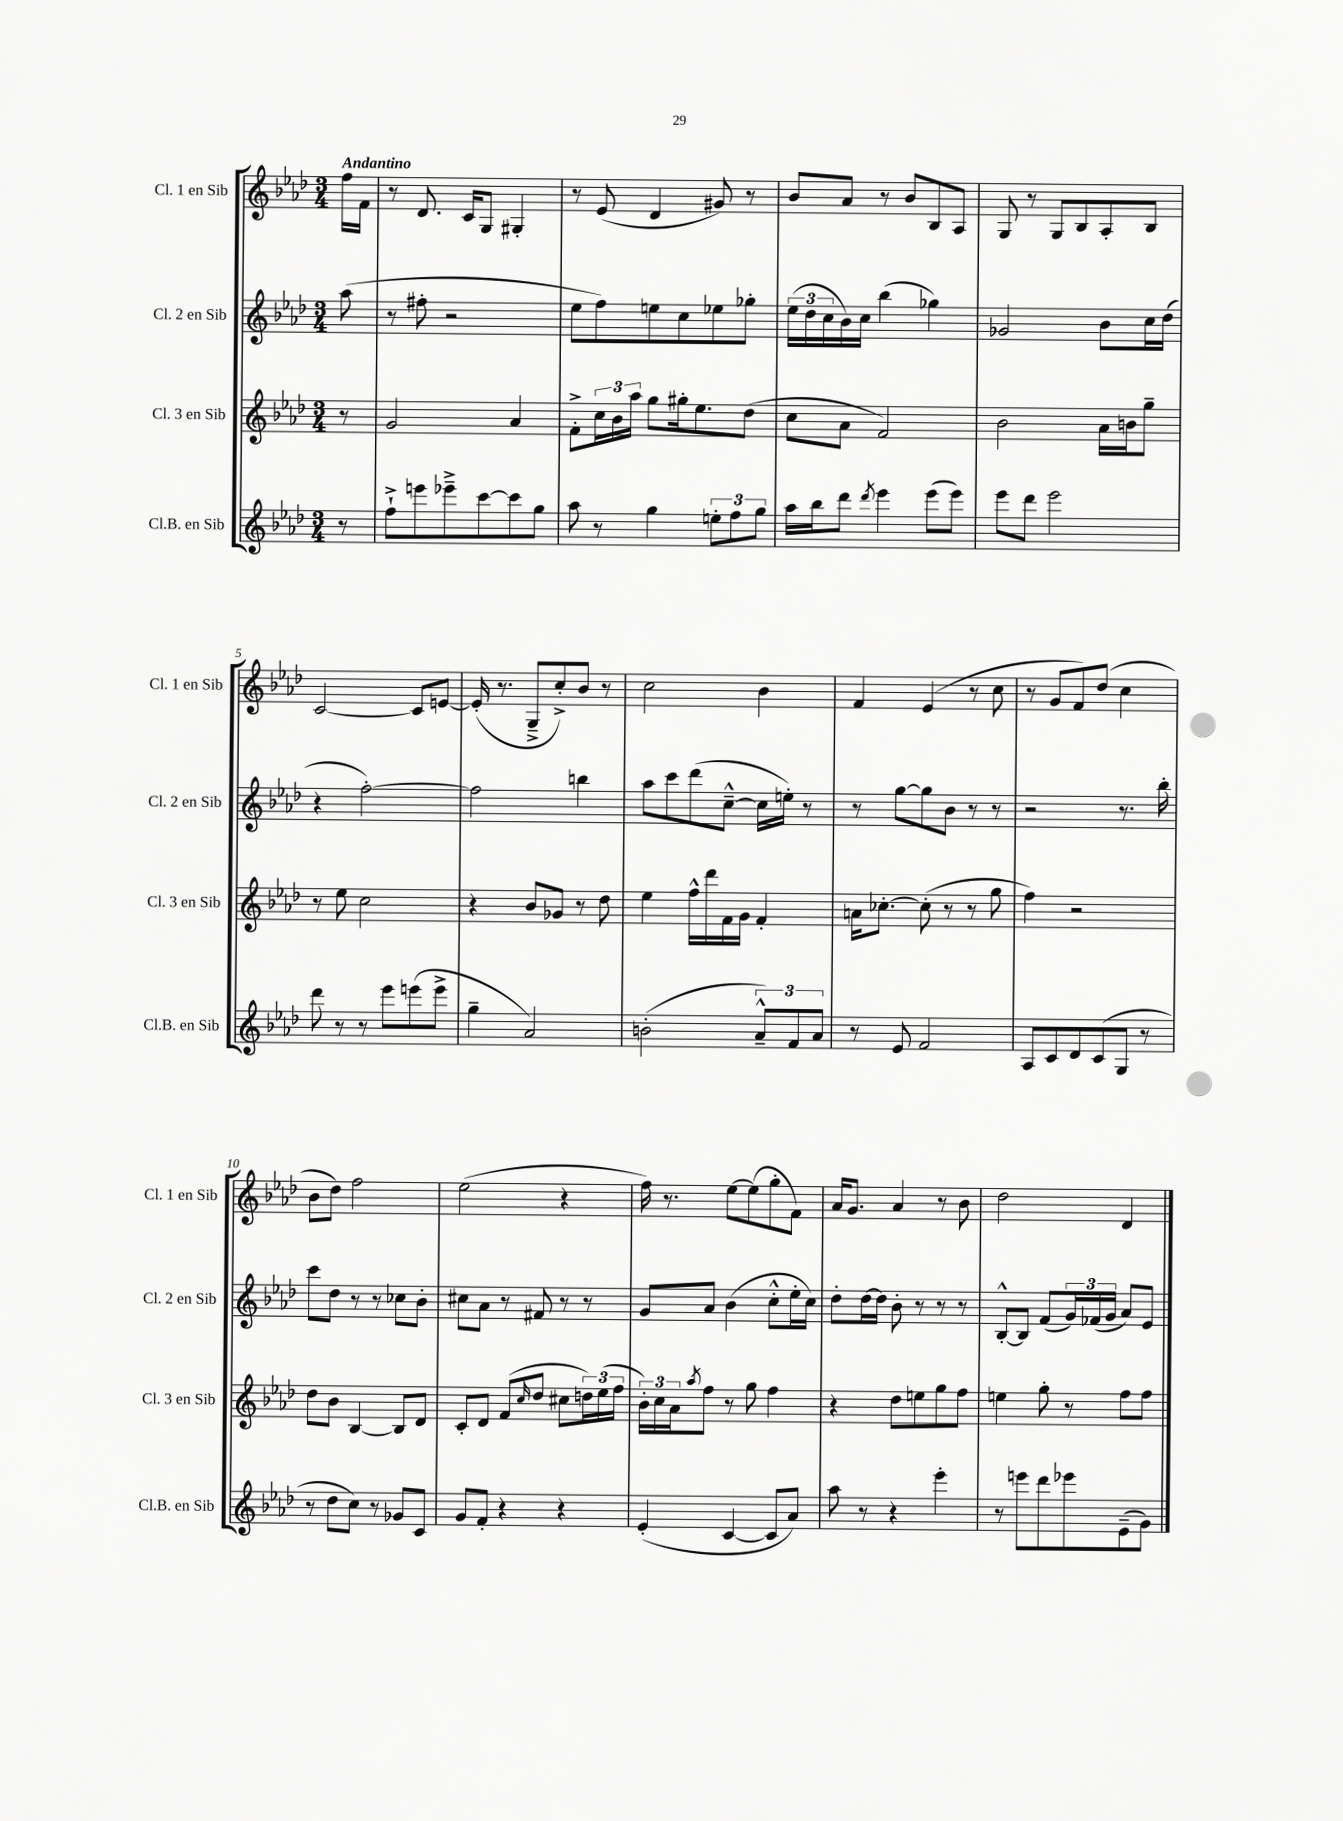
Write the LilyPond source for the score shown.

<<
\new StaffGroup <<
\new Staff = "s0" \with { instrumentName = "Cl. 1 en Sib" shortInstrumentName = "Cl. 1 en Sib" } {
    \clef treble \key aes \major \numericTimeSignature \time 3/4 \partial 8 \tempo "Andantino"
    f''16 f'16 |
    r8 des'8. c'16 g8 gis4-. |
    r8 ees'8( des'4 gis'8) r8 |
    bes'8 aes'8 r8 bes'8 bes8 aes8 |
    g8 r8 g8 bes8 aes8-. bes8 |
    c'2~ c'8 e'8~ |
    e'16-.( r8. g8---> c''8-.->) bes'8 r8 |
    c''2 bes'4 |
    f'4 ees'4( r8 c''8 |
    r8 g'8 f'8) des''8( c''4 |
    bes'8 des''8) f''2 |
    ees''2( r4 |
    f''16) r8. ees''8~ ees''8( g''8-. f'8) |
    aes'16 g'8. aes'4 r8 bes'8 |
    des''2 des'4 \bar "|." |
}
\new Staff = "s1" \with { instrumentName = "Cl. 2 en Sib" shortInstrumentName = "Cl. 2 en Sib" } {
    \clef treble \key aes \major \numericTimeSignature \time 3/4 \partial 8
    aes''8( |
    r8 fis''8-. r2 |
    ees''8 f''8) e''8 c''8 ees''8 ges''8-. |
    \tuplet 3/2 { ees''16( des''16 c''16 } bes'16) c''16 bes''4( ges''4) |
    ges'2 bes'8 c''16 des''16( |
    r4 f''2~-.) |
    f''2 b''4 |
    aes''8 c'''8 des'''8( c''8~---^ c''16 e''16-.) r8 |
    r8 g''8~ g''8 bes'8 r8 r8 |
    r2 r8. bes''16-. |
    c'''8 des''8 r8 r8 ces''8 bes'8-. |
    cis''8 aes'8 r8 fis'8 r8 r8 |
    g'8 aes'8 bes'4( c''8-.-^ ees''16-. c''16) |
    des''8-. des''16~ des''16 bes'8-. r8 r8 r8 |
    bes8~-.-^ bes8 f'8( \tuplet 3/2 { g'16) fes'16( g'16 } aes'8) ees'8 \bar "|." |
}
\new Staff = "s2" \with { instrumentName = "Cl. 3 en Sib" shortInstrumentName = "Cl. 3 en Sib" } {
    \clef treble \key aes \major \numericTimeSignature \time 3/4 \partial 8
    r8 |
    g'2 aes'4 |
    f'8-.-> \tuplet 3/2 { c''16 bes'16 aes''16 } g''8 gis''16-. ees''8. des''8( |
    c''8 aes'8 f'2) |
    bes'2 aes'16 b'16 g''8-- |
    r8 ees''8 c''2 |
    r4 bes'8 ges'8 r8 des''8 |
    ees''4 f''16-^ des'''16 f'16 g'16 f'4-. |
    a'16 ces''8.~-. ces''8-.( r8 r8 g''8 |
    f''4) r2 |
    des''8 bes'8 bes4~ bes8 des'8 |
    c'8-. des'8 f'8( \grace { c''16 } des''8 cis''8 \tuplet 3/2 { d''16) ees''16( f''16 } |
    \tuplet 3/2 { bes'16-.) c''16 aes'16 } \acciaccatura { aes''8 } f''8 r8 g''8 f''4 |
    r4 des''8 e''8 g''8 f''8 |
    e''4 g''8-. r8 f''8 f''8 \bar "|." |
}
\new Staff = "s3" \with { instrumentName = "Cl.B. en Sib" shortInstrumentName = "Cl.B. en Sib" } {
    \clef treble \key aes \major \numericTimeSignature \time 3/4 \partial 8
    r8 |
    f''8-!-> e'''8 ees'''8---> c'''8~ c'''8 g''8 |
    aes''8 r8 g''4 \tuplet 3/2 { e''8-. f''8 g''8 } |
    aes''16 bes''16 des'''8 \acciaccatura { des'''8 } ees'''4 ees'''8( ees'''8) |
    ees'''8 des'''8 ees'''2 |
    des'''8 r8 r8 ees'''8 e'''8( e'''8-> |
    g''4-- aes'2) |
    b'2-.( \tuplet 3/2 { aes'8---^) f'8 aes'8 } |
    r8 ees'8 f'2 |
    aes8 c'8 des'8 c'8( g8 r8 |
    r8 des''8 c''8) r8 ges'8 c'8 |
    g'8 f'8-. r4 r4 |
    ees'4-.( c'4~ c'8 aes'8) |
    aes''8 r8 r4 ees'''4-. |
    r8 e'''8 des'''8 ees'''8 ees'8--( g'8) \bar "|." |
}
>>
>>
